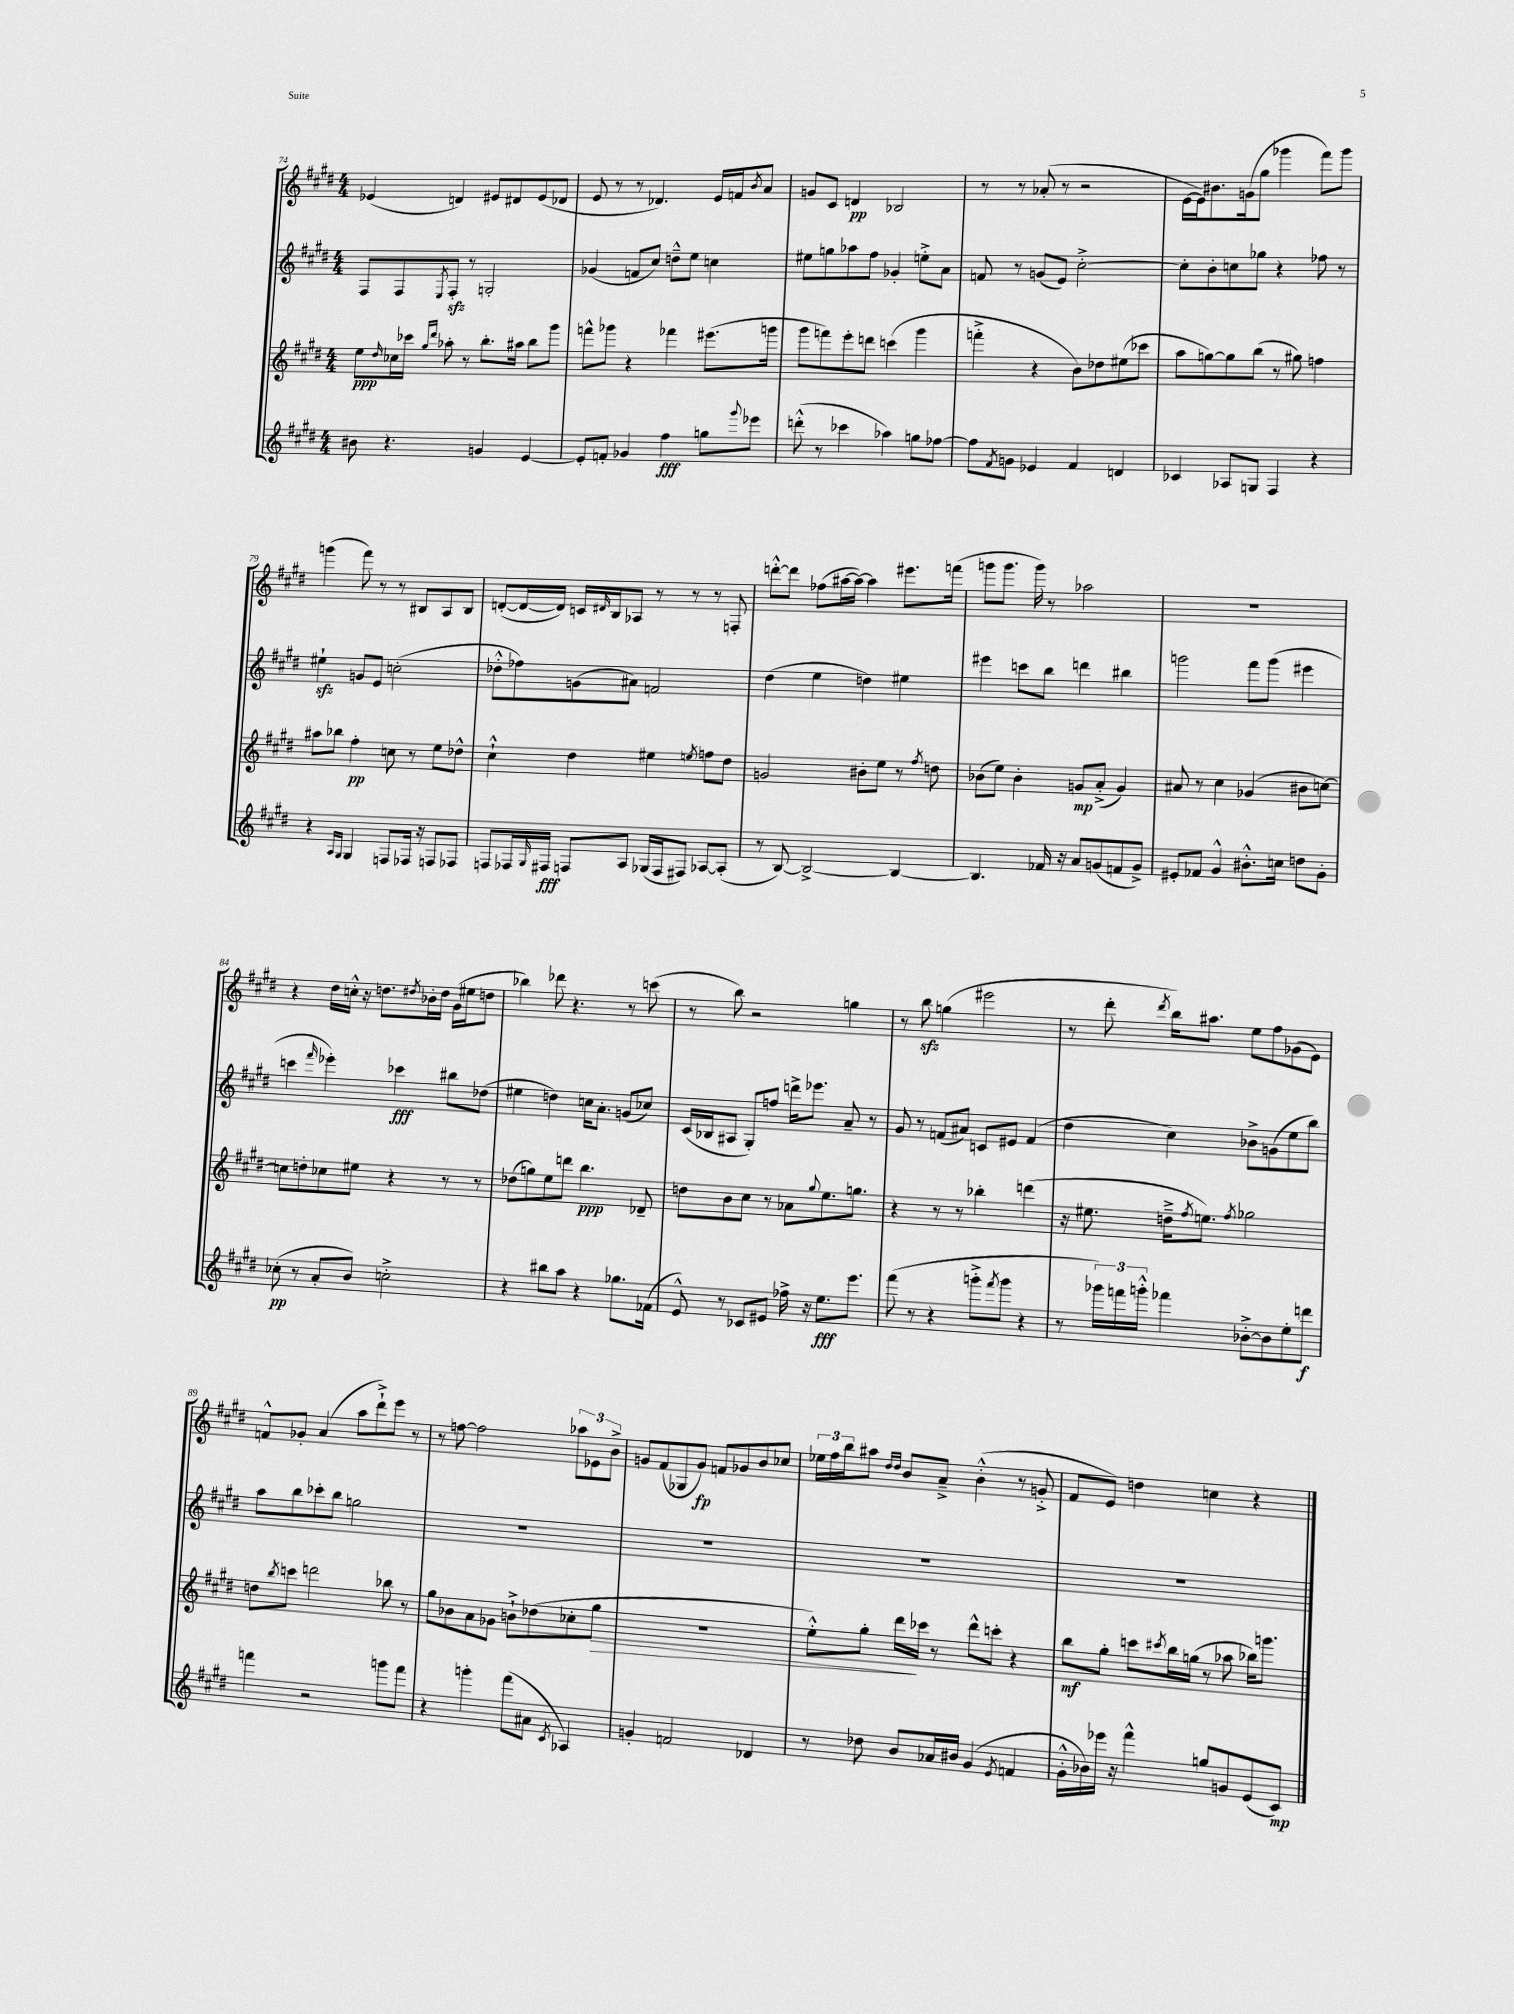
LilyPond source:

<<
\new StaffGroup <<
\new Staff = "s0" {
    \clef treble \key e \major \numericTimeSignature \time 4/4
    ees'4( d'4) eis'8 dis'8 eis'8( des'8 |
    e'8 r8 r8 des'4.) e'16 f'16 \acciaccatura { b'8 } a'8 |
    g'8 cis'8 d'4\pp bes2 |
    r8 r8 aes'8-.( r8 r2 |
    e'16~ e'16) bis'8. g'16( gis''8 ges'''4 fis'''8) ges'''8 |
    g'''4( fis'''8) r8 r8 bis8 a8 bis8 |
    d'8~-.( d'16~ d'16) c'16 \grace { dis'16 } b16 aes8 r8 r8 r8 f8-. |
    d'''8~-.-^ d'''8 fes''8( ais''16~ ais''16~) ais''4 eis'''8. f'''16( |
    g'''8 g'''8. g'''16) r8 aes''2 |
    R1 |
    r4 dis''16 c''16-.-^ r16 d''8. \acciaccatura { dis''8 } bes'16-. dis''16 gis'16( eis''16 d''8 |
    bes''4) des'''8 r4. r8 c'''8( |
    r8 b''8) r2 g''4 |
    r8 b''8\sfz g''4( eis'''2 |
    r8 dis'''8-. \acciaccatura { dis'''8 } b''16) ais''8. e''8 fis''8 ges'8( e'8) |
    f'8-^ ges'8-. a'4( a''8 dis'''8-!->) e'''8 r8 |
    r8 f''8~ f''2 \tuplet 3/2 { aes''8 ees'8 b'8-> } |
    g'8 fis'8( ges8 g'8\fp) f'8 ges'8 b'8 ces''8 |
    \tuplet 3/2 { ees''16 fis''16 b''16 } ais''8 \grace { dis''16 dis''16 } b'8 a'8---> b'4-.-^( r8 g'8-.-> |
    fis'8 e'8) d''4 c''4 r4 \bar "|." |
}
\new Staff = "s1" {
    \clef treble \key e \major \numericTimeSignature \time 4/4
    fis8 fis8 \acciaccatura { e8 } fis8-.\sfz r8 g2-. |
    ges'4( f'8 cis''8) d''8---^ e''8 c''4 |
    eis''8 g''8 aes''8 fis''8 ges'4-. e''8-.-> a'8 |
    f'8 r8 g'8( e'8) cis''2~-.-> |
    cis''8-. b'8-. c''8 ges''8 r4 fes''8 r8 |
    eis''4-!\sfz g'8 e'8 c''2-.( |
    des''8-.-^ fes''8) g'8( ais'8) f'2 |
    dis''4( e''4 d''4) eis''4 |
    eis'''4 c'''8 b''8 d'''4 bis''4 |
    g'''2 fis'''8 g'''8( eis'''4 |
    c'''4 \grace { fis'''16 } ees'''4-.) ces'''4\fff bis''8 des''8( |
    eis''4 d''4) c''16 a'8.-. g'8( ces''8) |
    cis'16( bes16 ais8 gis8-.) f''8 d'''16-> ees'''8. a'8-- r8 |
    gis'8 r8 f'8( ais'8) c'8 eis'8 f'4( |
    dis''4 cis''4) bes'8-> g'8( e''8 b''8) |
    a''8 b''8 ces'''8-. b''8 g''2 |
    R1 |
    R1 |
    R1 |
    R1 \bar "|." |
}
\new Staff = "s2" {
    \clef treble \key e \major \numericTimeSignature \time 4/4
    e''8\ppp \grace { dis''16 } ces''16 ces'''16 \grace { gis''16 dis'''16 } aes''8-. r8 b''8.-. ais''16 b''8 gis'''8 |
    f'''8-^ ges'''8 r4 fes'''4 eis'''8.( g'''16 |
    gis'''8 f'''8) e'''8-. d'''8 c'''4( gis'''4 |
    f'''4-.-> r4 b'8) des''8 eis''8( ces'''8 |
    a''8 g''8~) g''8 b''8( r8 gis''8) f''4 |
    ais''8 bes''8 fis''4-.\pp c''8 r8 e''8 des''8-^ |
    cis''4-!-^ dis''4 eis''4 \acciaccatura { e''8 } f''8 dis''8 |
    g'2 bis'8-. e''8 r8 \acciaccatura { fis''8 } d''8 |
    bes'8( e''8) bes'4-. g'8\mp a'8-.->( g'4) |
    ais'8 r8 cis''4 ges'4( bis'8 c''8~) |
    c''8 d''8-. ces''8 eis''8 r4 r8 r8 |
    des''8( g''8) e''8 d'''8 b''4.\ppp des'8-- |
    d''8 b'8 cis''8 r8 aes'8 \appoggiatura { gis''8 } e''8. g''8. |
    r4 r8 r8 bes''4-. d'''4( |
    r16 eis''8. d''16---> \acciaccatura { fis''8 } e''8.) \acciaccatura { fis''8 } ges''2 |
    d''8 \acciaccatura { b''8 } c'''8 d'''2 bes''8 r8 |
    gis''8 bes'8 a'8 ges'8 b'8-!-> des''8( ces''8-. gis''8\> |
    R1 |
    e''8-.-^) gis''8-. dis'''16\! ces'''16 r8 dis'''8-^ c'''8-. r4 |
    b''8\mf gis''8-. c'''8 \acciaccatura { cis'''8 } b''16 g''16( r8 aes''8 bes''16) g'''8. \bar "|." |
}
\new Staff = "s3" {
    \clef treble \key e \major \numericTimeSignature \time 4/4
    bis'8 r4. g'4 e'4~ |
    e'8-. f'8-. ges'4 fis''4\fff g''8 \appoggiatura { gis'''8 } ees'''8 |
    d'''8-.-^( r8 ces'''4 aes''4) g''8 fes''8~ |
    fes''8 \acciaccatura { fis'8 } g'8 ees'4 fis'4 d'4 |
    ces'4 aes8 g8 fis4 r4 |
    r4 \grace { a16 gis16 } gis4 f8 fes16 r16 f8 fes8 |
    f8 fes16 \grace { gis16 } fis16\fff f8 a8 ges16( f16 fis8) aes8~ aes8-.( |
    r8 b8~) b2~-> b4~ |
    b4. fes'16 r16 a'8 g'8( f'8 g'8->) |
    eis'8-. fes'8 gis'4-^ bis'8.-.-^ c''16 d''8 gis'8-. |
    ces''8-.\pp( r8 a'8-. b'8) c''2-.-> |
    r4 bis''8 a''8 r4 ges''8. fes'16( |
    e'8-^) r8 ces'8 eis'8 fes''16-> r16 e''8.\fff e'''8. |
    fis'''8( r8 r4 g'''8-.-> \acciaccatura { fis'''8 } g'''8 r4 |
    r8 \tuplet 3/2 { ges'''16) f'''16 g'''16-.-^ } fes'''4 bes'8~-.-> bes'8 e''8-. d'''8\f |
    f'''4 r2 g'''8 f'''8 |
    r4 g'''4-. fis'''8( ais'8 \acciaccatura { cis'8 } aes4) |
    g'4-. f'2 des'4 |
    r8 des''8 b'8 aes'16 bis'16 gis'4( \acciaccatura { e'8 } f'4 |
    gis'16-.-^ bes'16) ees'''16 r16 fis'''4-^ g''8 g'8 e'8( cis'8\mp) \bar "|." |
}
>>
>>
\layout { \context { \Score currentBarNumber = #74 } }
